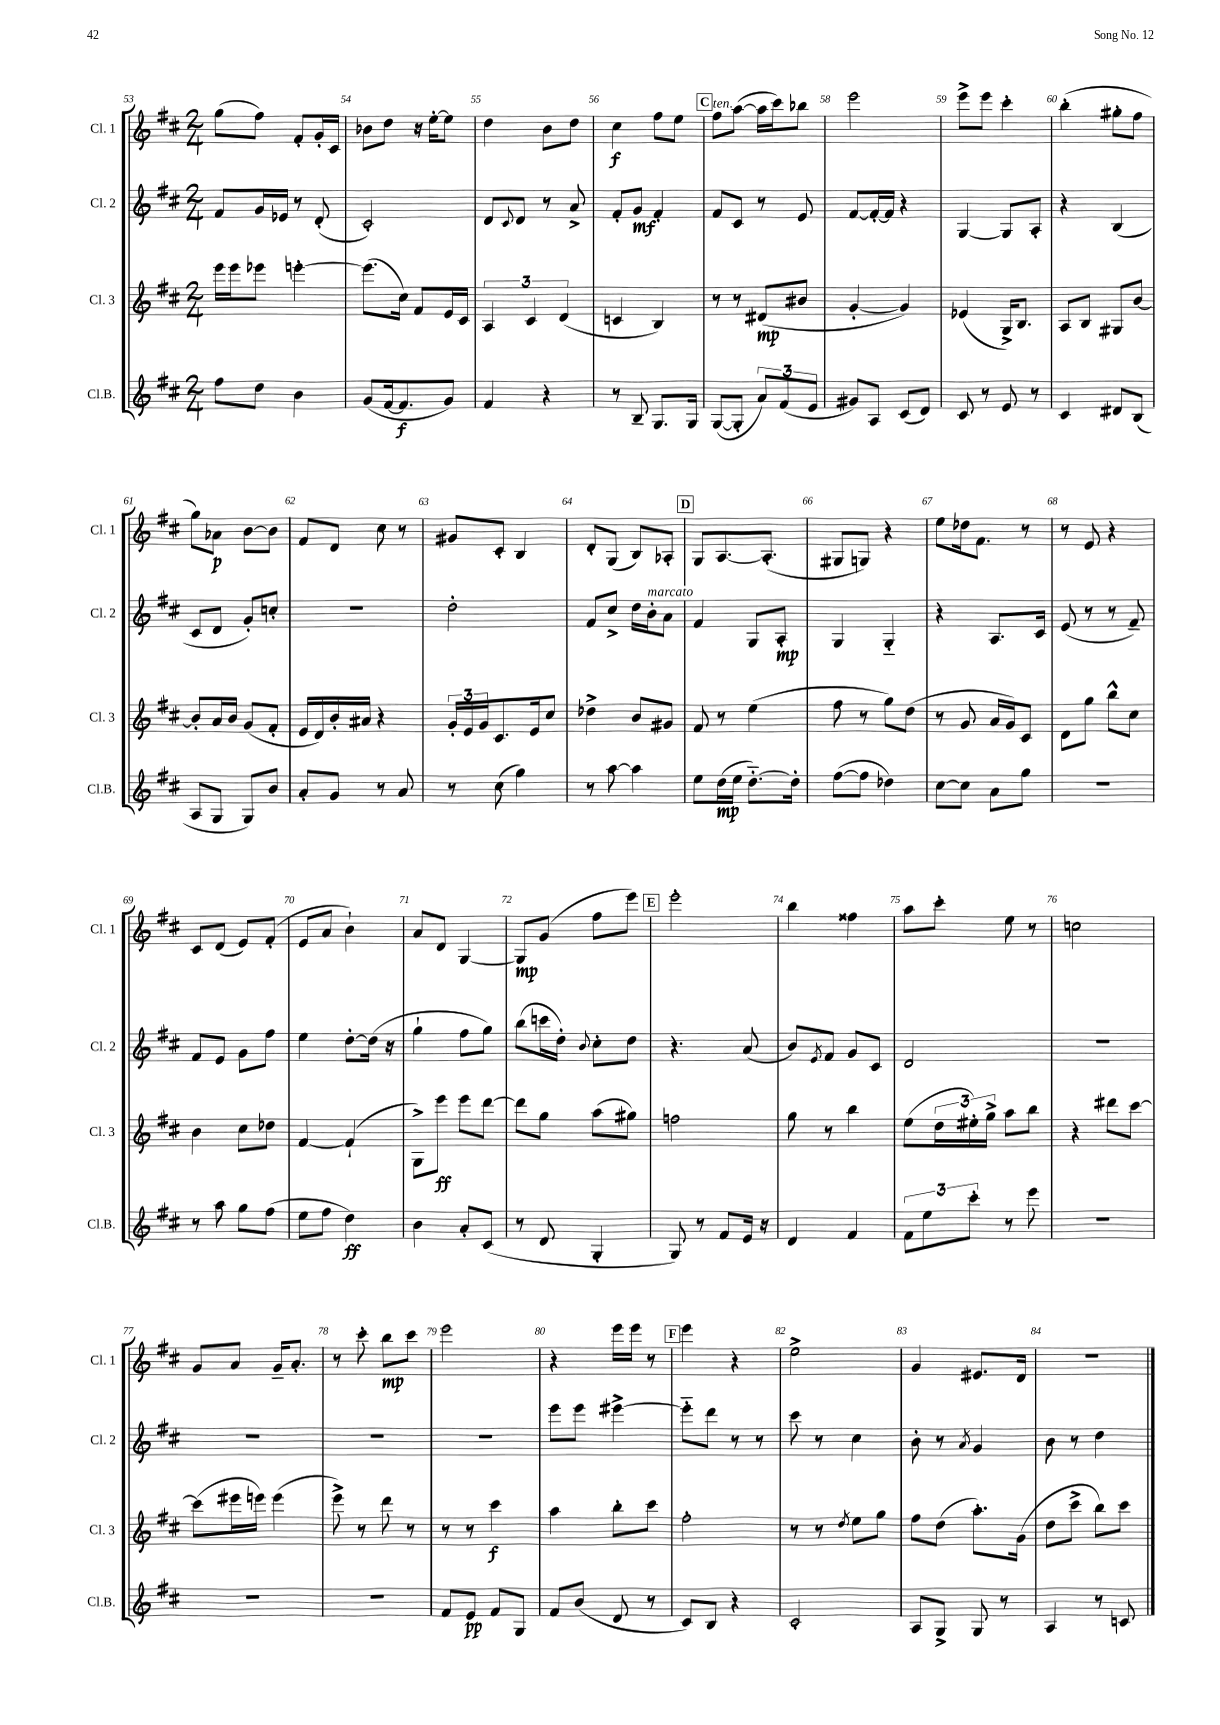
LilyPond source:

<<
\new StaffGroup <<
\new Staff = "s0" \with { instrumentName = "Cl. 1" shortInstrumentName = "Cl. 1" } {
    \clef treble \key d \major \numericTimeSignature \time 2/4
    g''8( fis''8) fis'8-. g'16-. cis'16 |
    bes'8 d''8 r16 e''16~-. e''8 |
    d''4 b'8 d''8 |
    cis''4\f fis''8 e''8 |
    \mark \markup { \box "C" } fis''8^\markup { \italic "ten." } a''8~( a''16 cis'''16) bes''8 |
    e'''2 |
    e'''8-> e'''8 cis'''4-. |
    b''4-.( gis''8-. fis''8 |
    g''8) aes'8\p b'8~ b'8 |
    fis'8 d'8 cis''8 r8 |
    gis'8 cis'8-. b4 |
    d'8-. g8( b8) aes8-. |
    \mark \markup { \box "D" } g8 a8.~ a8.-.( |
    gis8 g8) r4 |
    e''8 des''16 fis'8. r8 |
    r8 e'8 r4 |
    cis'8 d'8( e'8) fis'8-.( |
    e'8 a'8 b'4-!) |
    a'8 d'8 g4~ |
    g8\mp g'8( fis''8 e'''8) |
    \mark \markup { \box "E" } e'''2-. |
    b''4 fisis''4 |
    a''8 cis'''8-. e''8 r8 |
    c''2 |
    g'8 a'8 g'16-- a'8.-. |
    r8 cis'''8-. b''8\mp cis'''8 |
    e'''2 |
    r4 e'''16 e'''16 r8 |
    \mark \markup { \box "F" } e'''4 r4 |
    e''2-> |
    g'4 eis'8. d'16 |
    R2 \bar "|." |
}
\new Staff = "s1" \with { instrumentName = "Cl. 2" shortInstrumentName = "Cl. 2" } {
    \clef treble \key d \major \numericTimeSignature \time 2/4
    fis'8 g'16 ees'16 r8 d'8-.( |
    cis'2-.) |
    d'8 \appoggiatura { cis'8 } d'8 r8 a'8-> |
    fis'8-. g'8\mf fis'4-. |
    \mark \markup { \box "C" } fis'8 cis'8 r8 e'8 |
    fis'8~ fis'16~-. fis'16 r4 |
    g4~ g8 a8-. |
    r4 b4( |
    cis'8 d'8 g'8-.) c''8-. |
    R2 |
    d''2-. |
    fis'8 cis''8-> d''16 b'16-.^\markup { \italic "marcato" } a'8 |
    \mark \markup { \box "D" } fis'4 g8 a8-.\mp |
    g4 g4-_ |
    r4 a8. cis'16 |
    e'8( r8 r8 fis'8--) |
    fis'8 e'8 g'8 fis''8 |
    e''4 d''8~-. d''16( r16 |
    g''4-! fis''8 g''8) |
    b''8( c'''16 d''16-.) \appoggiatura { b'8 } cis''8-. d''8 |
    \mark \markup { \box "E" } r4. a'8( |
    b'8) \acciaccatura { e'8 } fis'8 g'8 cis'8 |
    d'2 |
    R2 |
    R2 |
    R2 |
    R2 |
    e'''8 e'''8 eis'''4~-> |
    \mark \markup { \box "F" } eis'''8-_ d'''8 r8 r8 |
    cis'''8 r8 cis''4 |
    b'8-. r8 \acciaccatura { a'8 } g'4 |
    b'8 r8 d''4 \bar "|." |
}
\new Staff = "s2" \with { instrumentName = "Cl. 3" shortInstrumentName = "Cl. 3" } {
    \clef treble \key d \major \numericTimeSignature \time 2/4
    e'''16 e'''16 ees'''8 e'''4~-. |
    e'''8.( cis''16) fis'8 e'16 cis'16 |
    \tuplet 3/2 { a4 cis'4 d'4( } |
    c'4 b4) |
    \mark \markup { \box "C" } r8 r8 dis'8\mp( bis'8 |
    g'4~-. g'4) |
    ees'4( g16->) b8. |
    a8 b8 gis8 b'8~ |
    b'8-. a'16 b'16 g'8( fis'8-. |
    e'16 d'16) b'16-. ais'16 r4 |
    \tuplet 3/2 { g'16-. e'16 g'16 } cis'8. e'16 cis''8 |
    des''4-> b'8 gis'8 |
    \mark \markup { \box "D" } fis'8 r8 e''4( |
    fis''8 r8 g''8) d''8( |
    r8 g'8 a'16 g'16) cis'8 |
    d'8 g''8 b''8-^ cis''8 |
    b'4 cis''8 des''8 |
    fis'4~ fis'4-!( |
    g8->) e'''8\ff e'''8 d'''8~ |
    d'''8 g''8 a''8( gis''8) |
    \mark \markup { \box "E" } f''2 |
    g''8 r8 b''4 |
    e''8( \tuplet 3/2 { d''16 eis''16-.) g''16-> } a''8 b''8 |
    r4 dis'''8 cis'''8~ |
    cis'''8( eis'''16 e'''16) e'''4( |
    e'''8->) r8 d'''8 r8 |
    r8 r8 cis'''4\f |
    a''4 b''8-. cis'''8 |
    \mark \markup { \box "F" } fis''2-. |
    r8 r8 \acciaccatura { d''8 } e''8 g''8 |
    fis''8 d''8( a''8.-.) g'16( |
    d''8 cis'''8-> b''8) cis'''8 \bar "|." |
}
\new Staff = "s3" \with { instrumentName = "Cl.B." shortInstrumentName = "Cl.B." } {
    \clef treble \key d \major \numericTimeSignature \time 2/4
    fis''8 d''8 b'4 |
    g'8( fis'16~ fis'8.\f g'8) |
    fis'4 r4 |
    r8 b8-- g8. g16 |
    \mark \markup { \box "C" } g8~( g8-. \tuplet 3/2 { a'8) fis'8( e'8 } |
    gis'8) a8 cis'8( d'8) |
    cis'8 r8 e'8 r8 |
    cis'4 dis'8 b8( |
    a8 g8 g8) b'8 |
    a'8-. g'8 r8 a'8 |
    r8 cis''8( g''4) |
    r8 a''8~ a''4 |
    \mark \markup { \box "D" } e''8 d''16\mp( e''16 d''8.~-_) d''16-. |
    fis''8~( fis''8 des''4) |
    cis''8~ cis''8 a'8 g''8 |
    R2 |
    r8 a''8 g''8 fis''8( |
    e''8 fis''8 d''4\ff) |
    b'4 a'8-. cis'8( |
    r8 d'8 g4-. |
    \mark \markup { \box "E" } g8) r8 fis'8 e'16 r16 |
    d'4 fis'4 |
    \tuplet 3/2 { fis'8 e''8 cis'''8-. } r8 e'''8 |
    R2 |
    R2 |
    R2 |
    fis'8 e'8\pp fis'8 g8 |
    fis'8 b'8( d'8 r8 |
    \mark \markup { \box "F" } cis'8) b8 r4 |
    cis'2-. |
    a8 g8-> g8 r8 |
    a4 r8 c'8 \bar "|." |
}
>>
>>
\layout { \context { \Score currentBarNumber = #53 \override BarNumber.break-visibility = ##(#f #t #t) barNumberVisibility = #all-bar-numbers-visible } }
